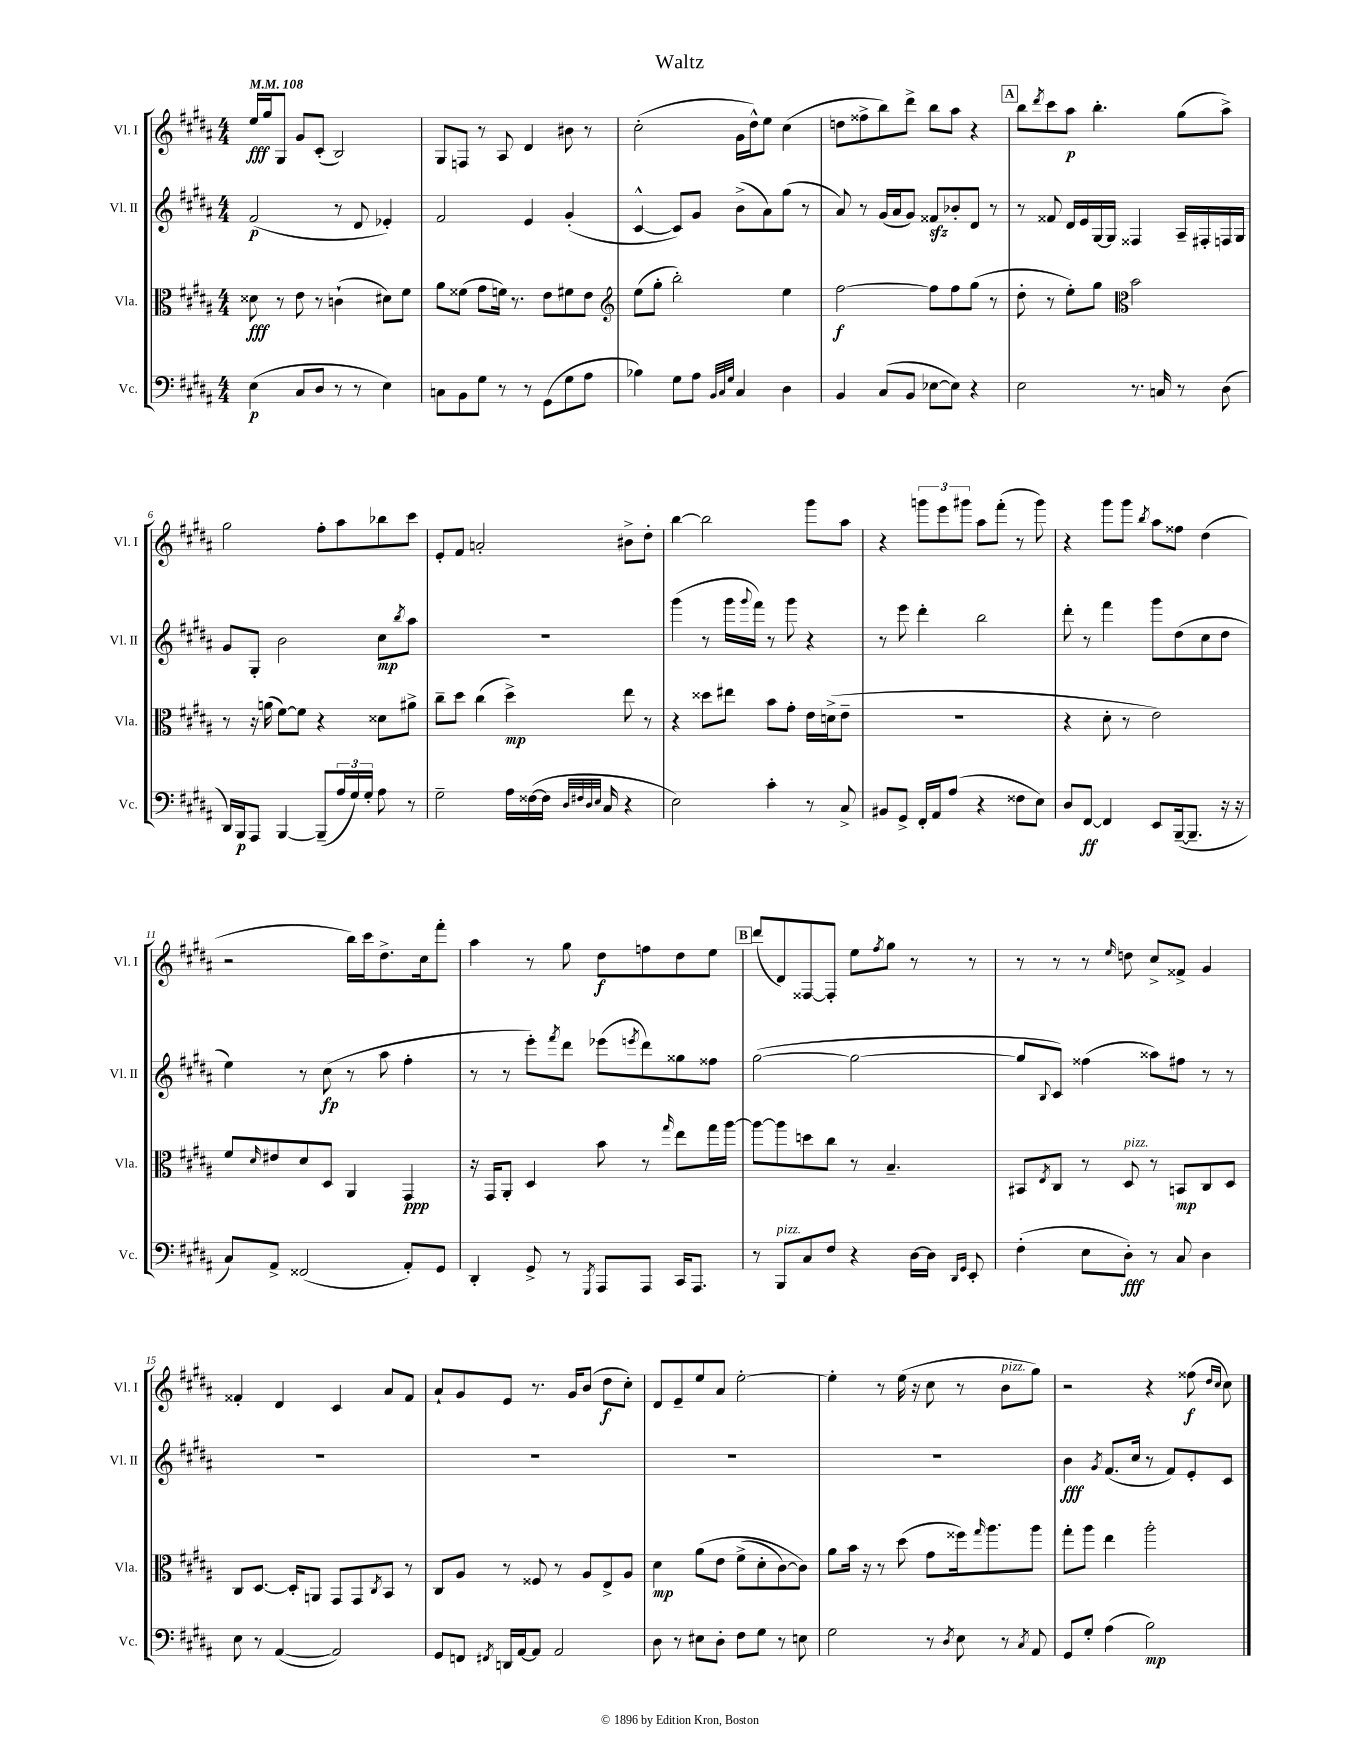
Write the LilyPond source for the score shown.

\header { title = "Waltz" }
<<
\new StaffGroup <<
\new Staff = "s0" \with { instrumentName = "Vl. I" shortInstrumentName = "Vl. I" } {
    \clef treble \key b \major \numericTimeSignature \time 4/4 \tempo 4 = 108
    e''16\fff gis''16 gis8 gis'8 cis'8-.( b2) |
    gis8 f8 r8 ais8 dis'4 bis'8 r8 |
    cis''2-.( gis'16 dis''16-^) e''8 cis''4( |
    d''8 fisis''8-> b''8) dis'''8-> b''8 ais''8 r4 |
    \mark \markup { \box "A" } b''8 \acciaccatura { dis'''8 } cis'''8 ais''8\p b''4.-. gis''8( ais''8->) |
    gis''2 fis''8-. ais''8 bes''8 cis'''8 |
    e'8-. fis'8 a'2-. bis'8-> dis''8-. |
    b''4~ b''2 gis'''8 ais''8 |
    r4 \tuplet 3/2 { g'''8 e'''8 gis'''8 } ais''8 fis'''8-.( r8 gis'''8) |
    r4 gis'''8 gis'''8 \acciaccatura { b''8 } ais''8 fisis''8 dis''4( |
    r2 b''16) cis'''16 dis''8.-> cis''16 fis'''8-. |
    ais''4 r8 gis''8 dis''8\f f''8 dis''8 e''8 |
    \mark \markup { \box "B" } dis'''8( dis'8) fisis8~ fisis8-. e''8 \acciaccatura { fis''8 } gis''8 r8 r8 |
    r8 r8 r8 \grace { e''16 } d''8 cis''8-> fisis'8-> gis'4 |
    fisis'4-. dis'4 cis'4 ais'8 fisis'8 |
    ais'8-! gis'8 e'8 r8. gis'16 b'8( dis''8\f cis''8-.) |
    dis'8 e'8-- e''8 ais'8 e''2~-. |
    e''4-. r8 e''16( r16 cis''8 r8 b'8^\markup { \italic "pizz." } gis''8) |
    r2 r4 fisis''8\f( \grace { dis''16 cis''16 } cis''8) \bar "|." |
}
\new Staff = "s1" \with { instrumentName = "Vl. II" shortInstrumentName = "Vl. II" } {
    \clef treble \key b \major \numericTimeSignature \time 4/4
    fis'2\p( r8 dis'8 ees'4-.) |
    fis'2 e'4 gis'4-.( |
    cis'4~-^ cis'8) gis'8 b'8->( ais'8) gis''8( r8 |
    ais'8) r8 gis'16( ais'16 gis'8) fisis'8\sfz bes'8-. dis'8 r8 |
    \mark \markup { \box "A" } r8 fisis'8 dis'16 e'16 gis16~ gis16 fisis4 ais16-- fis16-. f16 gis16 |
    gis'8 gis8-. b'2 cis''8\mp \acciaccatura { b''8 } ais''8 |
    R1 |
    gis'''4( r8 gis'''16 \appoggiatura { gis'''8 } fis'''16) r8 gis'''8 r4 |
    r8 e'''8 dis'''4-. b''2 |
    dis'''8-. r8 fis'''4 gis'''8 dis''8( cis''8 dis''8 |
    e''4) r8 cis''8\fp( r8 ais''8 fis''4-. |
    r8 r8 e'''8-.) \acciaccatura { fis'''8 } dis'''8 ees'''8( \acciaccatura { e'''8 } dis'''8) gisis''8 fisis''8 |
    \mark \markup { \box "B" } gis''2~( gis''2~ |
    gis''8 \appoggiatura { b8 } cis'8) fisis''4( aisis''8) fis''8 r8 r8 |
    R1 |
    R1 |
    R1 |
    R1 |
    b'4\fff \acciaccatura { gis'8 } fis'8.( cis''16 r8 fis'8) e'8-. cis'8 \bar "|." |
}
\new Staff = "s2" \with { instrumentName = "Vla." shortInstrumentName = "Vla." } {
    \clef alto \key b \major \numericTimeSignature \time 4/4
    disis'8\fff r8 e'8 r8 c'4-!( dis'8) fis'8 |
    ais'8 fisis'8( gis'8 f'16) r8. e'8 fis'8 e'8 |
    \clef treble e''8( gis''8-. b''2-.) e''4 |
    fis''2~\f fis''8 fis''8 gis''8( r8 |
    \mark \markup { \box "A" } dis''8-. r8 e''8-.) gis''8 \clef alto b'2 |
    r8 r16 a'16( fis'8~) fis'8 r4 disis'8 ais'8-> |
    cis''8-- dis''8 cis''4( dis''4->\mp) e''8 r8 |
    r4 disis''8 eis''8 b'8 gis'8-. e'16 d'16->( e'8-- |
    R1 |
    r4 dis'8-. r8 e'2) |
    fis'8 \grace { dis'16 } eis'8 dis'8 dis8 ais,4 gis,4\ppp |
    r16 gis,16 ais,8-. dis4 b'8 r8 \grace { gis''16 } e''8 gis''16 ais''16~ |
    \mark \markup { \box "B" } ais''8~ ais''8 d''8 cis''8 r8 b4.-- |
    bis,8 \acciaccatura { e8 } cis8 r8 dis8^\markup { \italic "pizz." } r8 b,8\mp cis8 dis8 |
    cis8 dis8.~ dis16-. a,8 gis,8 gis,8 \acciaccatura { cis8 } b,8 r8 |
    cis8 ais8 r8 fisis8 r8 ais8 e8-> ais8 |
    dis'4\mp ais'8\( e'8 fis'8->( dis'8-. cis'8~) cis'8\) |
    ais'8 b'16 r16 r8 dis''8( gis'8 fisis''16) \grace { gis''16 } ais''8. ais''8 |
    gis''8-. ais''8 e''4 ais''2-. \bar "|." |
}
\new Staff = "s3" \with { instrumentName = "Vc." shortInstrumentName = "Vc." } {
    \clef bass \key b \major \numericTimeSignature \time 4/4
    e4\p( cis8 dis8 r8 r8 e4) |
    c8 b,8 gis8 r8 r8 gis,8( gis8 ais8 |
    bes4) gis8 ais8 \grace { b,32 cis32 gis32 } cis4 dis4 |
    b,4 cis8( b,8 ees8~ ees8) r4 |
    \mark \markup { \box "A" } e2 r8. c16 r8 dis8( |
    dis,16) b,,16\p ais,,8 b,,4~ b,,8--( \tuplet 3/2 { ais16 gis16) gis16-. } ais8 r8 |
    gis2-- ais16 fisis16~( fisis16 \grace { dis32 fis32 dis32 e32 } cis16 r4 |
    e2) cis'4-. r8 cis8-> |
    bis,8 gis,8-> fis,16-. ais,16 ais8( r4 fisis8 e8) |
    dis8 fis,8~\ff fis,4 e,8 b,,16~--( b,,8.-- r16 r16 |
    cis8) ais,8-> fisis,2( ais,8-.) gis,8 |
    dis,4-. gis,8-> r8 \acciaccatura { gis,,8 } ais,,8 ais,,8 cis,16 ais,,8. |
    \mark \markup { \box "B" } r8 b,,8^\markup { \italic "pizz." } cis8 fis8 r4 dis16~ dis16 \grace { dis,16 gis,16 } e,8-. |
    fis4-.( e8 dis8-.\fff) r8 cis8 dis4 |
    e8 r8 ais,4~( ais,2) |
    gis,8 f,8 \acciaccatura { fis,8 } d,16 ais,16~ ais,8 ais,2 |
    dis8 r8 eis8 dis8-. fis8 gis8 r8 e8 |
    gis2 r8 \acciaccatura { dis8 } e8 r8 \acciaccatura { cis8 } ais,8 |
    gis,8 gis8-. ais4( b2\mp) \bar "|." |
}
>>
>>
